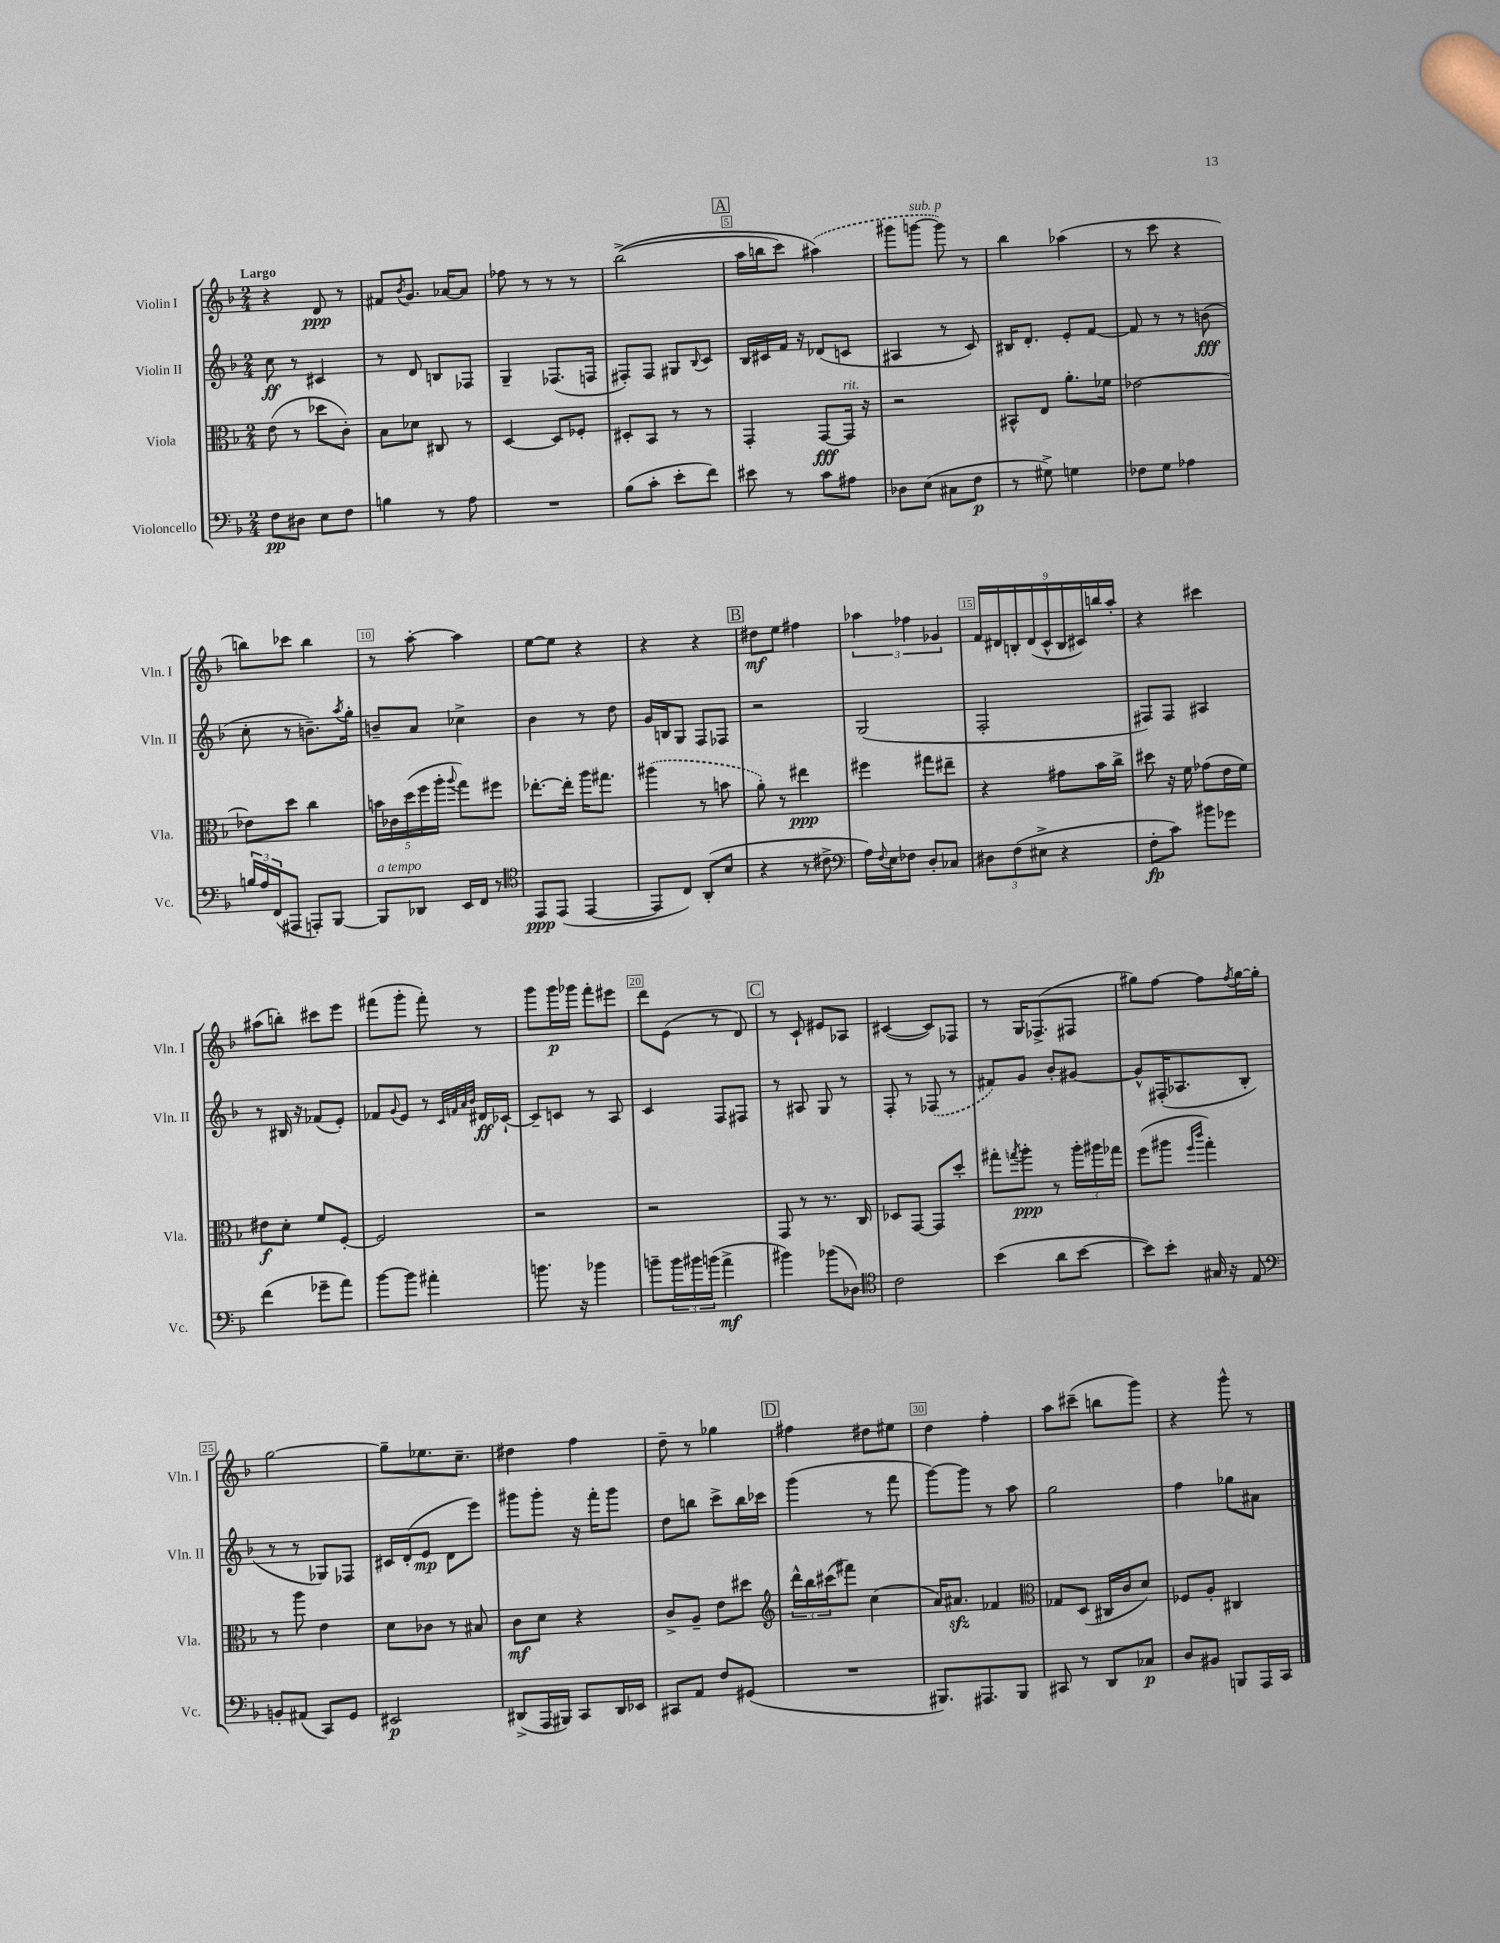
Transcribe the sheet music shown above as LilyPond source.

<<
\new StaffGroup <<
\new Staff = "s0" \with { instrumentName = "Violin I" shortInstrumentName = "Vln. I" } {
    \clef treble \key f \major \numericTimeSignature \time 2/4 \tempo "Largo"
    r4 d'8\ppp r8 |
    fis'8 \acciaccatura { bes'8 } g'8. aes'16~ aes'8 |
    fes''8 r8 r8 r8 |
    bes''2->(\( |
    \mark \markup { \box "A" } a''16 b''16 c'''8) \once \slurDashed ais''4(\) |
    gis'''8 g'''8~^\markup { \italic "sub. p" } g'''8) r8 |
    bes''4 aes''4( |
    r8 c'''8 r4 |
    b''8) ces'''8 b''4 |
    r8 a''8~-. a''4 |
    e''8~ e''8 r4 |
    r4 r4 |
    \mark \markup { \box "B" } dis''8\mf e''8 fis''4 |
    \tuplet 3/2 { aes''4 fes''4 ges'4 } |
    \tuplet 9/8 { f'16 dis'16 b16-. dis'16( c'16-^ b16 cis'16) b''16 a''16-. } |
    r4 cis'''4 |
    ais''8( b''8-.) cis'''8 e'''8 |
    fis'''8( g'''8-. fis'''8-.) r8 |
    g'''8 g'''16\p ges'''16 f'''8-. eis'''8 |
    d'''8 e'8( r8 d'8) |
    \mark \markup { \box "C" } r8 c'8-! eis'8 aes8 |
    cis'4~( cis'8) fes8 |
    r8 g16 fes8.->( fis8 |
    gis''8) f''8~ f''8 \acciaccatura { f''8 } gis''16~ gis''16-. |
    g''2~ |
    g''8-- ees''8. c''8.-- |
    dis''4 f''4 |
    d''8-- r8 ges''4 |
    \mark \markup { \box "D" } fis''4 dis''8 eis''8 |
    d''4 f''4-. |
    a''8 cis'''8--( b''8 g'''8) |
    r4 g'''8-^ r8 \bar "|." |
}
\new Staff = "s1" \with { instrumentName = "Violin II" shortInstrumentName = "Vln. II" } {
    \clef treble \key f \major \numericTimeSignature \time 2/4
    c''8\ff r8 cis'4 |
    r8 d'8 b8 fes8 |
    g4-- fes8.( f16 |
    fis8-.) fis8 gis8 \appoggiatura { bes8 } c'8 |
    \mark \markup { \box "A" } bes16 cis'16 f'16 r16 des'8( c'8 |
    ais4 r8 c'8) |
    bis16 d'8.-. e'8-. f'8~ |
    f'8 r8 r8 b'8\fff( |
    c''8-. r8 b'8.--) \acciaccatura { a''8 } g''16-. |
    b'8-- a'8 ces''4-> |
    bes'4 r8 d''8 |
    g'16 b16 g8 f8 fes8 |
    \mark \markup { \box "B" } r2 |
    g2( |
    f2-. |
    fis8) fis8 ais4 |
    r8 bis16 r16 fes'8( e'8-.) |
    fes'8 \appoggiatura { g'8 } e'8 r8 \grace { c'32 f'32 a'32 bes'32 } dis'16\ff ces'16~-! |
    ces'8-- c'8 r8 a8 |
    c'4 f8 fis8 |
    \mark \markup { \box "C" } r8 ais8 g8 r8 |
    f8-. r8 \once \slurDashed fes8( r8 |
    fis'8) g'8 bes'8-. gis'8~ |
    gis'8-^ fis16-.( aes8. bes8-. |
    r8 r8 ges8) fes8 |
    cis'16 d'16-.( e'8\mp d'8 e'''8) |
    gis'''8 gis'''8-. r16 f'''16-. gis'''8 |
    d''8 b''8 c'''8-> b''16 ces'''16 |
    \mark \markup { \box "D" } g'''4( r8 f'''8 |
    g'''8~) g'''8 r8 a''8 |
    g''2 |
    f''4 ges''8 ais'8 \bar "|." |
}
\new Staff = "s2" \with { instrumentName = "Viola" shortInstrumentName = "Vla." } {
    \clef alto \key f \major \numericTimeSignature \time 2/4
    e'8( r8 des''8 c'8-.) |
    bes8 des'8 cis8 r8 |
    d4~ d8 fes8-. |
    dis8-. bes,8 r8 r8 |
    \mark \markup { \box "A" } g,4-. g,8~\fff g,16^\markup { \italic "rit." } r16 |
    r2 |
    bis,8-^ e8 a'8.-. fes'16 |
    ees'2~ |
    ees'8 d''8 c''4 |
    \tuplet 5/4 { b'16 ces'16 d''16( f''16 a''16-. } \appoggiatura { a''8 } g''8) fis''8 |
    ees''8.~-. ees''16-. a''16 gis''8. |
    \once \slurDashed ais''4( r8 b'8 |
    \mark \markup { \box "B" } a'8-.) r8 eis''4\ppp |
    fis''4 gis''8 eis''8-- |
    r4 gis'8 bes'16 c''16-> |
    dis''8 r16 f'16 ges'8( e'16 f'16) |
    eis'8\f d'8-. f'8 f8~-. |
    f2 |
    r2 |
    r2 |
    \mark \markup { \box "C" } g,8 r8 r8. c16 |
    des8 g,8~ g,8 d''8-. |
    gis''8-. \acciaccatura { g''8 } a''8-.\ppp r8 \tuplet 3/2 { a''16-. ais''16 ges''16 } |
    f''8( ais''8 \grace { f''16 c'''16 } g''4-.) |
    r8 a''8 e'4 |
    d'8 ces'8 r8 bis8 |
    c'8\mf d'8 r4 |
    c'8-> a8-- e'8 dis''8 |
    \mark \markup { \box "D" } \clef treble \tuplet 3/2 { d'''16-^ bes''16 cis'''16( } fis'''8) c''4( |
    a'16) ais'8.\sfz fes'4 |
    \clef alto ges8 d8( cis16 c'16 d'8) |
    fes8 a8-. cis4 \bar "|." |
}
\new Staff = "s3" \with { instrumentName = "Violoncello" shortInstrumentName = "Vc." } {
    \clef bass \key f \major \numericTimeSignature \time 2/4
    f8\pp dis8 e8 f8 |
    b4 r8 a8 |
    R2 |
    bes8( c'8-. e'8-. f'8) |
    \mark \markup { \box "A" } eis'8 r8 c'8 ais8 |
    des8 e8( cis8 f8\p |
    r8 gis8->) g4 |
    fes8 g8 aes4 |
    \tuplet 3/2 { b16 a16 f,16( } ais,,8 a,,8-.) bes,,8~ |
    bes,,8^\markup { \italic "a tempo" } des,8 e,16 f,16 r8 |
    \clef tenor e,8\ppp e,8( e,4~ |
    e,8 c8) a,8-.( bes8 |
    \mark \markup { \box "B" } r4 r8 cis'8-> |
    \clef bass a16) \appoggiatura { f8 } e16 fes8 d8-. ces8 |
    \tuplet 3/2 { dis8 f8( eis8-> } r4 |
    f8-.\fp c'8) bis'8 ges'8 |
    f'4( ges'8-- a'8) |
    bes'8~ bes'8 ais'4-. |
    b'8. r16 bes'4 |
    b'8-- \tuplet 3/2 { b'16 bis'16 b'16( } a'4->\mf |
    \mark \markup { \box "C" } bis'4) bes'8( des8) |
    \clef tenor c'2 |
    bes'4( a'8 bes'8~ |
    bes'8) bes'8-. gis16 r16 e8 |
    \clef bass b,8-. ais,8( c,8) g,8 |
    eis,2\p |
    dis,8->( a,,16 bis,,16) c,8 dis,16 ees,16 |
    cis,8 a,8 f8 gis,8( |
    \mark \markup { \box "D" } R2 |
    bis,,8.) ais,,8. bis,,8 |
    cis,8 r8 d,8 ces8\p |
    d8 bis,8 b,,8 a,,16 c,16 \bar "|." |
}
>>
>>
\layout { \context { \Score \override BarNumber.break-visibility = ##(#f #t #t) barNumberVisibility = #(every-nth-bar-number-visible 5) \override BarNumber.stencil = #(make-stencil-boxer 0.1 0.3 ly:text-interface::print) } }
